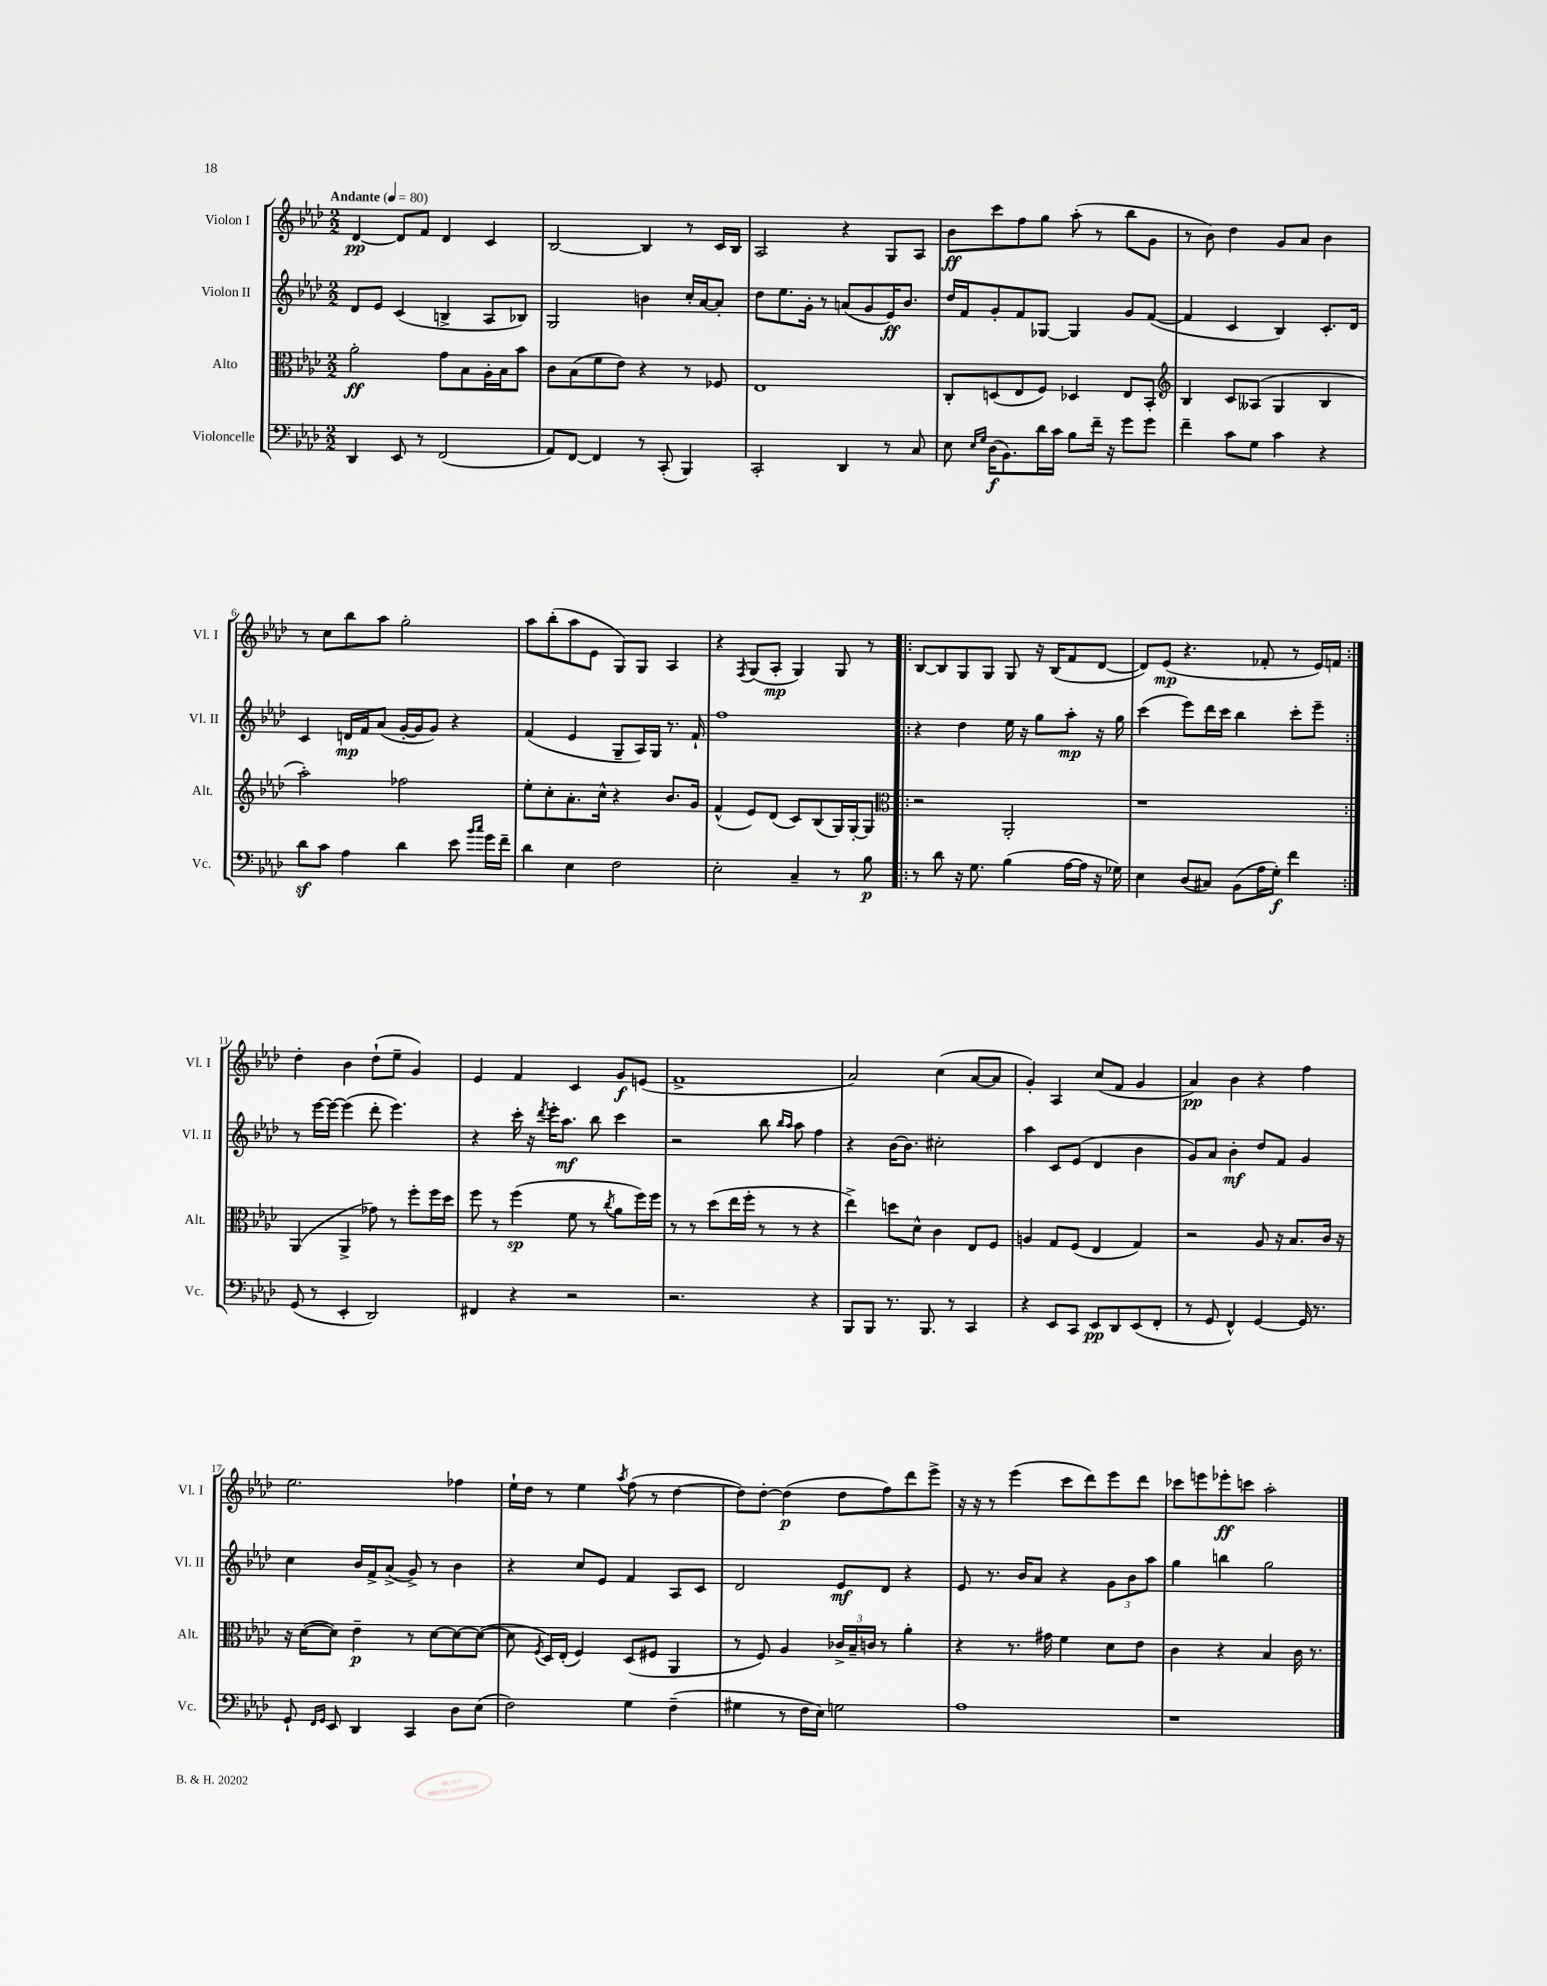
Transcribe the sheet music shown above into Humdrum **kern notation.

**kern	**kern	**kern	**kern
*staff4	*staff3	*staff2	*staff1
*clefF4	*clefC3	*clefG2	*clefG2
*k[b-e-a-d-]	*k[b-e-a-d-]	*k[b-e-a-d-]	*k[b-e-a-d-]
*M2/2	*M2/2	*M2/2	*M2/2
*MM80	*MM80	*MM80	*MM80
4DD-/	2a-'\	8d-/L	[4d-/
.	.	8e-/J	.
8EE-/	.	(4c/	8d-/]L
8r	.	.	8f/J
(2FF/	8g\L	4B^/	4d-/
.	8B-\	.	.
.	16A-'\L	8A-/L	4c/
.	16B-\J	.	.
.	8b-\J	8B-/J)	.
=	=	=	=
8AA-/L)	8c\L	2G/	[2B-/
[8FF/J	(8B-\	.	.
4FF/]	8f\	.	.
.	8e-\J)	.	.
8r	4r	4b\	4B-/]
(8CC'/	.	.	.
4BBB-/)	8r	16cc'/LL	8r
.	.	[16a-/J	.
.	8F-/	8a-'/]J	16c/LL
.	.	.	16B-/JJ
=	=	=	=
2CC'/	1E-	8dd-\L	2A-/
.	.	8.ee-\	.
.	.	16g'\Jk	.
.	.	8r	.
4DD-/	.	(8a/L	4r
.	.	8g/	.
8r	.	16e-/K)	8G/L
.	.	8.b-/J	.
8C/	.	.	8A-/J
=	=	=	=
8E-\	8C'/L	16dd-/LL	8b-\L
.	.	16f/J	.
16qqE-/LL	.	.	.
16qqG/JJ	.	.	.
(16D-\LK	(8D/	8g'/	8ccc\
8.BB-\)	.	.	.
.	8E-/	8f/	8ff\
16d-\L	8F/J)	[8G-/J	8gg\J
16c\JJ	.	.	.
8B-\L	4D-/	4G-/]	(8aa-'\
16f~\Jk	.	.	8r
16r	.	.	.
8g\L	8E-/L	8g/L	8bb-\L
8g\J	8BB-'/J	([8f/J	8g\J
=	=	=	=
*	*clefG2	*	*
4f~\	4B-/	4f/]	8r
.	.	.	8b-\)
8c\L	8c/L	4c/	4dd-\
8G\J	(8A--/J	.	.
4c\	4G/	4B-/)	8g/L
.	.	.	8a-/J
4r	4B-/	8.c'/L	4b-\
.	.	16d-/Jk	.
=	=	=	=
8d-\L	2aa-'\)	4c/	8r
8c\J	.	.	8cc\L
4A-\	.	16d/LL	8bb-\
.	.	16f/J	.
.	.	(8a-/J	8aa-\J
4d-\	2ff-\	[16g'/LL	2gg'\
.	.	16g/]J	.
.	.	8g/J)	.
8e-\	.	4r	.
16qqb-/LL	.	.	.
16qqcc/JJ	.	.	.
16g\LL	.	.	.
16f~\JJ	.	.	.
=	=	=	=
4d-\	8ee-'\L	(4f/	8aa-\L
.	8cc'\	.	(8bb-'\
4E-\	8.a-'\	4e-/	8aa-\
.	.	.	8e-\J
.	16cc^^\Jk	.	.
2F\	4r	8G~/L	8G/L)
.	.	16A-/L)	8G/J
.	.	16G/JJ	.
.	8.b-/L	8.r	4A-/
.	16g/Jk	16f`/	.
=	=	=	=
2E-'\	(4f^^/	1ff	4r
.	.	.	8qF/
.	8e-/L)	.	(8G/L
.	(8d-/J	.	8A-'/J
4C~/	8c/L)	.	4G/)
.	(8B-/	.	.
8r	16G/L)	.	8G/
.	[16G'/J	.	.
8B-\	8G/]J	.	8r
=!|:	=!|:	=!|:	=!|:
*	*clefC3	*	*
8r	2r	4r	[8B-/L
8d-\	.	.	8B-/]
16r	.	4dd-\	8G/
8.G\	.	.	.
.	.	.	8G/J
(4B-\	2AA-'/	16ee-\	8G/
.	.	16r	.
.	.	8gg\L	16r
.	.	.	(16B-/LK
[16A-\LL	.	8aa-'\J	8f/
16A-\]JJ	.	.	.
16r	.	16r	[8d-/J
16G-\)	.	16gg\	.
=	=	=	=
4E-\	1r	(4ccc\	8d-/]L)
.	.	.	(8e-/J
(8D-/L	.	8eee-\L)	4.r
8C#/J)	.	16ddd-\L	.
.	.	16ccc\JJ	.
(8BB-\L	.	4bb-\	.
16A-\L	.	.	8f-'/
16G'\JJ)	.	.	.
4f\	.	8ccc'\L	8r
.	.	8eee-~\J	16e-/LL)
.	.	.	16f/JJ
=:|!	=:|!	=:|!	=:|!
(8GG/	(4AA-/	8r	4dd-'\
8r	.	[16eee-\LL	.
.	.	16eee-\_JJ	.
4EE-'/	4AA-^/	(4eee-\]	4b-\
2DD-/)	8g-\)	8ddd-'\	(8dd-`\L
.	8r	4.eee-\)	8ee-~\J
.	8ff'\L	.	4g/)
.	16ff\L	.	.
.	16dd-\JJ	.	.
=	=	=	=
4FF#/	8ff\	4r	4e-/
.	8r	.	.
4r	(4ff\	16ccc'\	4f/
.	.	16r	.
.	.	8qddd-/	.
.	.	16eee-'\LK	.
.	.	8.aa-\J	.
2r	8f\	.	4c/
.	8r	8bb-\	.
.	8qcc/	.	.
.	8a-\L	4ccc\	8g/L
.	16ff\L)	.	(8e/J
.	16ff\JJ	.	.
=	=	=	=
2.r	8r	2r	1f^
.	8r	.	.
.	(8dd-\L	.	.
.	16ee-\L	.	.
.	16ff'\JJ	.	.
.	8r	8bb-\	.
.	.	16qqbb-/LL	.
.	.	16qqaa-/JJ	.
.	8r	8aa-\	.
4r	4r	4ff\	.
=	=	=	=
8BBB-/L	4ee-^\)	4r	2a-/)
8BBB-/J	.	.	.
8.r	8dd\L	[16b-\LK	.
.	.	8.b-\]J	.
.	8d-^^\J	.	.
8.BBB-/	.	.	.
.	4c\	2cc#'\	(4cc\
8r	.	.	.
4CC/	8E-/L	.	[8a-/L
.	8F/J	.	8a-/]J
=	=	=	=
4r	4A/	4aa-\	4g'/)
8EE-/L	8G/L	8c/L	4A-/
8CC/J	(8F/J	(8e-/J	.
8EE-/L	4E-/	4d-/	(8cc/L
8DD-/	.	.	8f/J
(8EE-/	4G/)	4b-\	4g/
8FF'/J	.	.	.
=	=	=	=
8r	2r	8g/L)	4a-/)
8GG/	.	8a-/J	.
4FF^^/)	.	4b-'\	4b-\
[4GG/	8A-/	8dd-/L	4r
.	16r	8f/J	.
.	8.B-/L	.	.
16GG/]	.	4g/	4ff\
8.r	.	.	.
.	16c/Jk	.	.
.	16r	.	.
=	=	=	=
8GG`/	16r	4cc\	2.ee-\
.	([16d-\LK	.	.
16qqFF/LL	.	.	.
16qqGG/JJ	.	.	.
8EE-/	8d-\]J)	.	.
4DD-/	4e-~\	16b-/LL	.
.	.	16f^/J	.
.	.	(8a-^/J	.
4CC/	8r	8g^/)	.
.	[8d-\L	8r	.
8D-\L	8d-\_	4b-\	4ff-\
(8E-\J	(8d-\_J	.	.
=	=	=	=
2F\)	8d-\]	4r	16ee-`\LL
.	.	.	16dd-\JJ
.	8qF/	.	.
.	16D-/LL)	.	8r
.	(16E-'/JJ	.	.
.	4F/)	8cc/L	4ee-\
.	.	8e-/J	.
.	.	.	8qaa-/
4G\	(8D-/L	4f/	(8ff\
.	8F#/J	.	8r
(4F~\	4AA-/	8A-/L	[4dd-\
.	.	8c/J	.
=	=	=	=
4G#\	8r	2d-/	8dd-\]L)
.	8F/)	.	[8dd-'\J
8r	4A-/	.	(4dd-\]
16F\LL	.	.	.
16E-\JJ)	.	.	.
2G\	24c-^/LL	8e-/L	8dd-\L
.	24B-~/	.	.
.	24c/JJ	.	.
.	8r	8d-/J	8ff\)
.	4a-'\	4r	8ddd-\
.	.	.	8eee-^\J
=	=	=	=
1A-	4r	8e-/	16r
.	.	.	16r
.	.	8.r	8r
.	8.r	.	(4eee-\
.	.	16b-/LK	.
.	.	8a-/J	.
.	16g#\	.	.
.	4f\	4r	8ccc\L
.	.	.	8ddd-\)
.	8d-\L	12g\L	8eee-\
.	.	12b-\	.
.	8e-\J	.	8ddd-\J
.	.	12aa-\J	.
=	=	=	=
1r	4c\	4gg\	8ccc-\L
.	.	.	8eee\
.	4r	4bb\	8eee-'\
.	.	.	8ccc\J
.	4B-/	2gg\	2aa-'\
.	16c\	.	.
.	8.r	.	.
==	==	==	==
*-	*-	*-	*-
